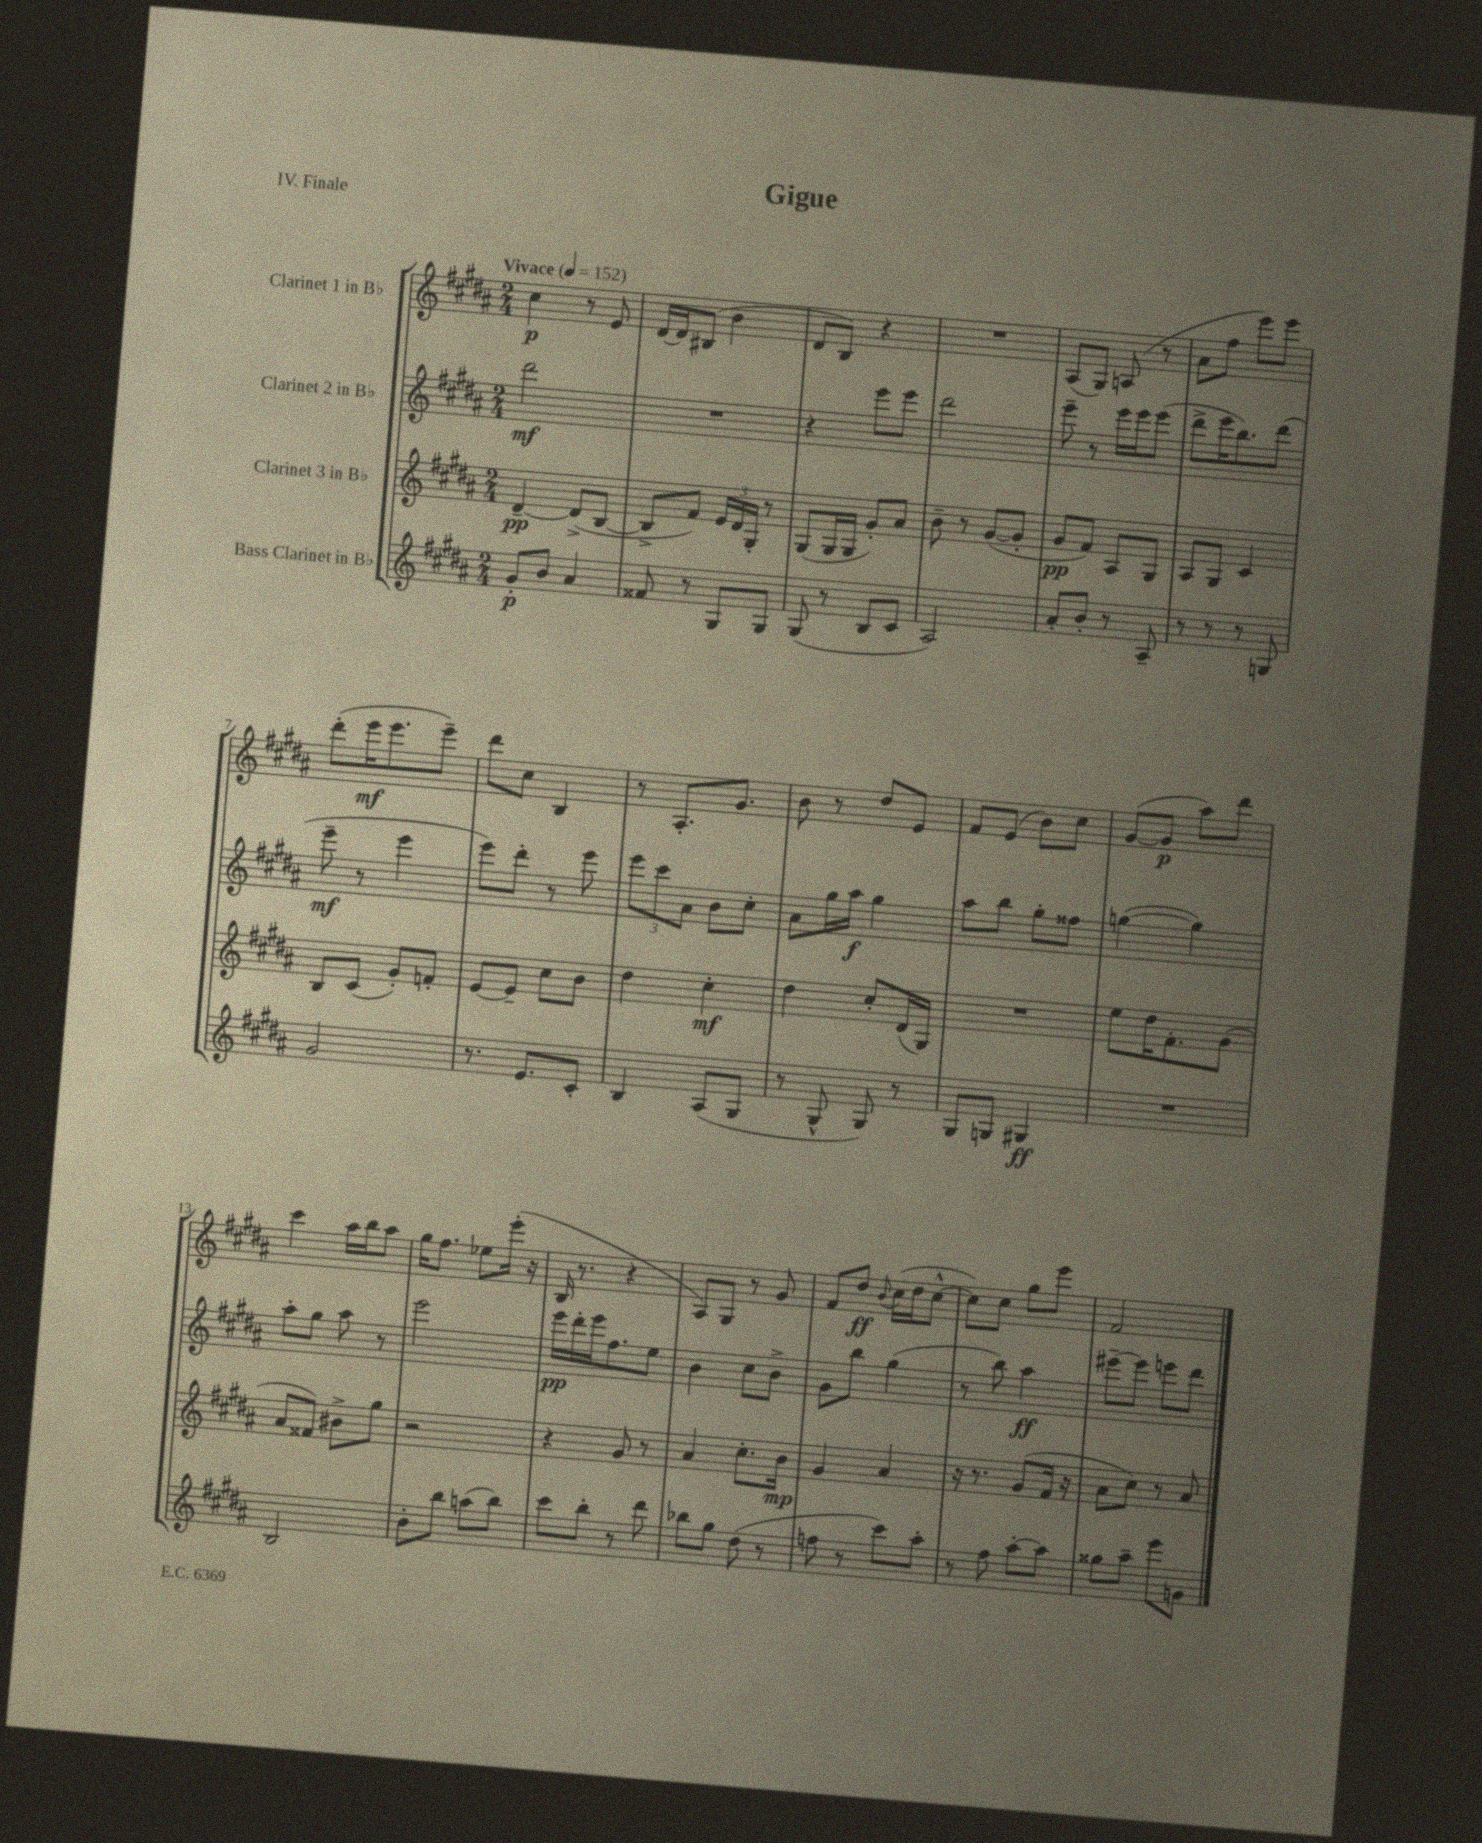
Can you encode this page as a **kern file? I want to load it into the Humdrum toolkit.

**kern	**kern	**kern	**kern
*staff4	*staff3	*staff2	*staff1
*clefG2	*clefG2	*clefG2	*clefG2
*k[f#c#g#d#a#]	*k[f#c#g#d#a#]	*k[f#c#g#d#a#]	*k[f#c#g#d#a#]
*M2/4	*M2/4	*M2/4	*M2/4
*MM152	*MM152	*MM152	*MM152
8g#'	[4d#~	2ddd#	4cc#
8b	.	.	.
4a#	(8d#^]	.	8r
.	[8B	.	8e
=	=	=	=
8f##	8B^]	2r	[16d#
.	.	.	16d#]
8r	8f#)	.	(8B#
8G#	24e	.	4b
.	24d#	.	.
.	24G#'	.	.
8G#	8r	.	.
=	=	=	=
(8G#	(8G#	4r	8d#
8r	16G#	.	8B)
.	16G#	.	.
8B	8g#')	8eee	4r
8c#	8a#	8eee	.
=	=	=	=
2A#)	8b~	2ddd#	2r
.	8r	.	.
.	([8g#	.	.
.	8g#']	.	.
=	=	=	=
8a#'	8g#	8eee~	(8A#
8b'	8f#)	8r	8G#)
8r	8A#	16eee	(8A
.	.	16eee	.
8A#~	8G#	(8eee	8r
=	=	=	=
8r	8A#	8ddd#^	8a#
8r	8G#	16eee	8ff#
.	.	8.bb)	.
8r	4c#	.	8eee)
8G	.	(8ddd#	8eee
=	=	=	=
2g#	8B	8eee~	(8ddd#'
.	(8c#	8r	16eee
.	.	.	8.eee
.	8g#')	4eee	.
.	8f'	.	8eee~)
=	=	=	=
8.r	[8e	8eee)	8ddd#
.	8e~]	8ddd#'	8cc#
8.e	.	.	.
.	8cc#	8r	4B
8c#'	8b	8eee	.
=	=	=	=
4B	4dd#	12eee	8r
.	.	12ccc#	.
.	.	.	8.A#'
.	.	12a#	.
(8A#	4cc#'	8b	.
.	.	.	8.g#
8G#	.	8cc#'	.
=	=	=	=
8r	4dd#	8a#	8b
8G#^^	.	16gg#	8r
.	.	16aa#	.
8G#)	8cc#'	4gg#	8dd#
8r	(16d#	.	8e
.	16G#)	.	.
=	=	=	=
8G#	2r	8aa#	8f#
8G	.	8bb	(8e
4G#	.	8gg#'	8b)
.	.	8ff##	8cc#
=	=	=	=
2r	8ee	([4gg	([8g#
.	16dd#	.	8g#]
.	8.f#'	.	.
.	.	4gg])	8aa#)
.	(8g#	.	8ddd#
=	=	=	=
2B	8a#	8aa#'	4ccc#
.	8f##)	8gg#	.
.	8b#^	8aa#	16aa#
.	.	.	16bb
.	8gg#	8r	8aa#
=	=	=	=
8b'	2r	2eee	16gg#
.	.	.	8.ff#
8bb	.	.	.
(8aa	.	.	8ee-
8bb)	.	.	(16eee'
.	.	.	16r
=	=	=	=
8ccc#	4r	16eee	16B
.	.	16ddd#'	8.r
8bb'	.	16eee	.
.	.	8.ff#	.
8r	8g#	.	4r
8ddd#	8r	8ee	.
=	=	=	=
8bb-	4a#	4b	8A#)
8gg#	.	.	8G#
(8dd#	8.cc#'	8cc#	8r
8r	.	8b^	8g#
.	16b	.	.
=	=	=	=
8ff	4g#	8g#	8f#
8r	.	8bb	8dd#
.	.	.	8qqb
8ccc#)	4a#	(4gg#	(16cc#
.	.	.	16dd#
8aa#'	.	.	[8cc#^^
=	=	=	=
8r	16r	8r	8cc#])
.	8.r	.	.
8ff#	.	8bb)	8cc#
[8aa#'	(8g#	4aa#	8gg#
8aa#]	16f#	.	8eee
.	16r	.	.
=	=	=	=
8gg##	8a#	[8eee#~	2f#
8aa#~	8cc#)	8eee#]	.
8eee	8r	8eee	.
8g	8a#	8ddd#	.
==	==	==	==
*-	*-	*-	*-
